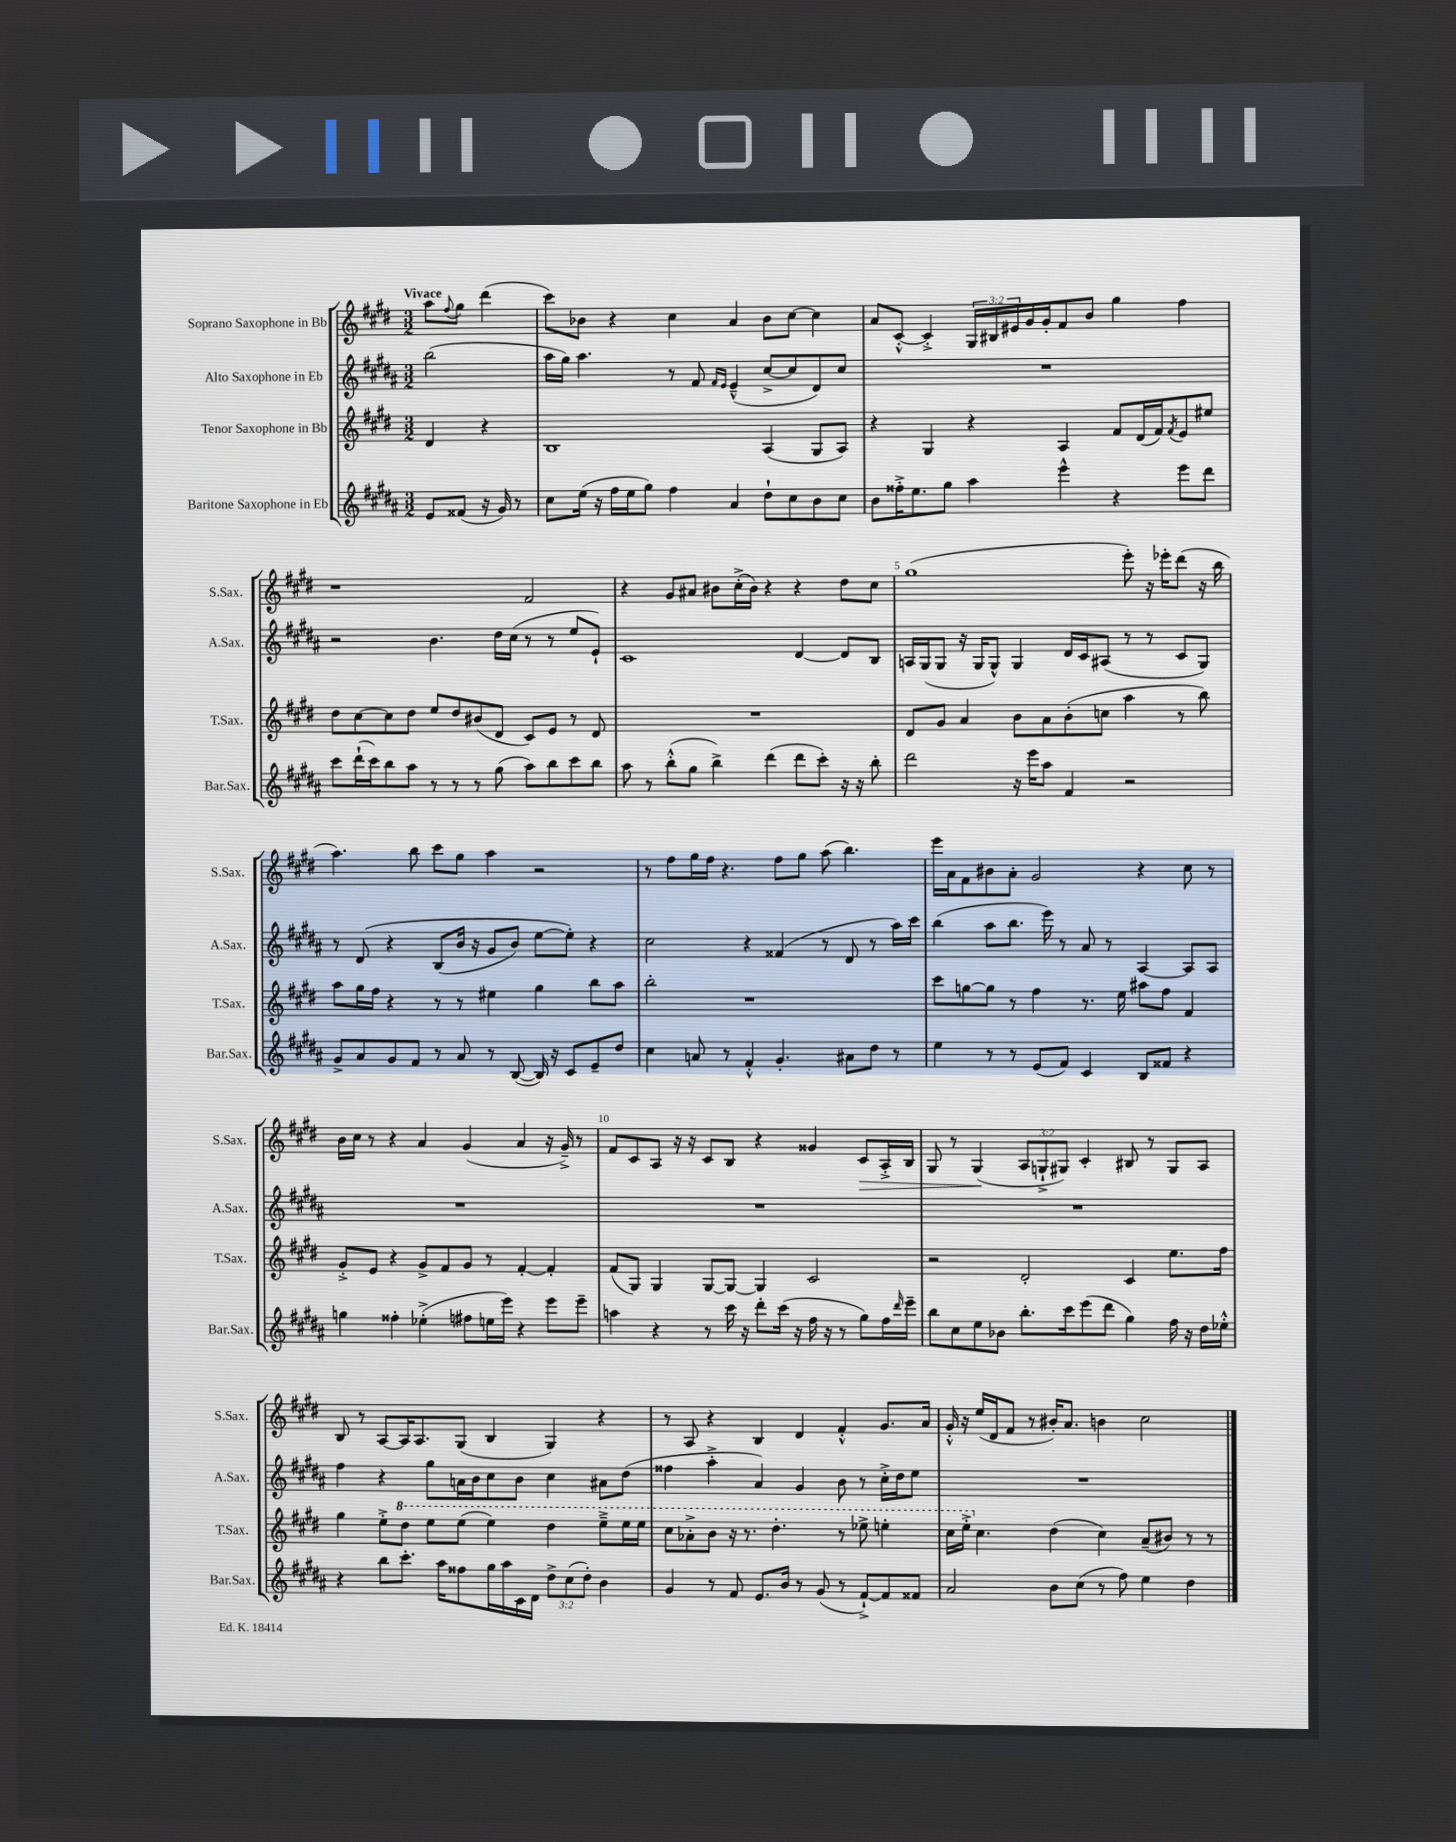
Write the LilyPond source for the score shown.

<<
\new StaffGroup <<
\new Staff = "s0" \with { instrumentName = "Soprano Saxophone in Bb" shortInstrumentName = "S.Sax." } {
    \clef treble \key e \major \numericTimeSignature \time 3/2 \override Staff.TupletNumber.text = #tuplet-number::calc-fraction-text \partial 2 \tempo "Vivace"
    a''8 \appoggiatura { fis''8 } gis''8 dis'''4( |
    cis'''8) bes'8 r4 cis''4 a'4 bes'8 cis''8~ cis''4 |
    a'8 cis'8~-.-^ cis'4-.-> \tuplet 3/2 { gis16 bis16 eis'16 } gis'16 gis'16-. fis'8 b'8 gis''4 fis''4 |
    r1 fis'2 |
    r4 gis'8 ais'8 bis'8 cis''16-.->( bis'16) r4 r4 dis''8 cis''8 |
    gis''1( e'''8-.) r16 ees'''16-. dis'''8( r16 b''16 |
    a''4.) b''8 cis'''8 gis''8 a''4 r2 |
    r8 fis''8 gis''16 fis''16 r4. fis''8 gis''8 a''8( b''4.) |
    e'''16 a'16 fis'8 bis'8 a'8-. gis'2 r4 cis''8 r8 |
    b'16 cis''16 r8 r4 a'4 gis'4( a'4 r16 gis'16--->) r8 |
    fis'8 cis'8 a8 r16 r16 cis'8 b8 r4 gisis'4 cis'8\> a16-.-> b16 |
    gis8 r8 gis4\!( \tuplet 3/2 { a8 g8-!-> gis8) } cis'4-. bis8 r8 gis8 a8 |
    b8 r8 a8~ a16 a8. gis8( b4 gis4) r4 |
    r8 a8 r4 b4 dis'4 fis'4-.-^ gis'8. a'16 |
    gis'16-.-^ r16 e''16( dis'16 fis'8 r8 bis'16-.) a'8. b'4 cis''2 \bar "|." |
}
\new Staff = "s1" \with { instrumentName = "Alto Saxophone in Eb" shortInstrumentName = "A.Sax." } {
    \clef treble \key b \major \numericTimeSignature \time 3/2 \partial 2
    b''2( |
    ais''16 gis''16) ais''4. r8 fis'8 \grace { fis'16 e'16 } e'4---^( cis''8~-> cis''8 dis'8) cis''8 |
    R1. |
    r2 b'4. dis''16 cis''16( r8 r8 e''8 e'8-!) |
    cis'1 dis'4~ dis'8 b8 |
    a16 gis16( gis8 r16 gis16 gis8-^) gis4 dis'16 cis'16 ais8( r8 r8 cis'8 gis8) |
    r8 dis'8\( r4 b8( b'16 r16 gis'8 b'8) e''8~ e''8-.\) r4 |
    cis''2 r4 fisis'4( r8 dis'8 r8 ais''16) cis'''16 |
    b''4( ais''8 b''8. e'''16) r8 ais'8 r8 ais4~ ais8 ais8 |
    R1. |
    R1. |
    R1. |
    fis''4 r4 gis''8 a'16 b'16 cis''8 b'8 cis''4 ais'8 dis''8( |
    fisis''4 ais''4-.-> ais'4) gis'4 b'8 r8 cis''16-.-> dis''16 e''8 |
    R1. \bar "|." |
}
\new Staff = "s2" \with { instrumentName = "Tenor Saxophone in Bb" shortInstrumentName = "T.Sax." } {
    \clef treble \key e \major \numericTimeSignature \time 3/2 \partial 2
    dis'4 r4 |
    b1 a4( gis8 a8) |
    r4 gis4 r4 a4 fis'8 dis'16( fis'16) \acciaccatura { fis'8 } e'8 eis''8 |
    dis''8 cis''8~ cis''8 dis''8 e''8 dis''8 bis'8( dis'8 cis'8) e'8 r8 dis'8 |
    R1. |
    dis'8 gis'8 a'4 b'8 a'8 b'8-.( c''8 a''4 r8 b''8) |
    a''8 gis''16 fis''16 r4 r8 r8 eis''4 gis''4 b''8 a''8 |
    b''2-. r1 |
    cis'''8 g''8~ g''8 r8 fis''4 r8. e''16 ais''8 fis''8 fis'4 |
    gis'8-.-> e'8 r4 gis'8-> fis'8 gis'8 r8 fis'4~-. fis'4-. |
    fis'8( gis8) gis4 gis8~ gis8~ gis4 cis'2 |
    r2 dis'2-. cis'4 e''8. fis''16 |
    gis''4 e''8-.-> \ottava #1 dis'''8 e'''8 e'''8( e'''4) dis'''4 e'''8---> e'''16 e'''16 |
    cis'''8 aes''8-.-> b''8 r16 r8. dis'''4.-. r8 ees'''8-> e'''4-. |
    cis'''16 e'''16-.-> \ottava #0 cis''4. dis''4( cis''4) a'8--( bis'8) r8 r8 \bar "|." |
}
\new Staff = "s3" \with { instrumentName = "Baritone Saxophone in Eb" shortInstrumentName = "Bar.Sax." } {
    \clef treble \key b \major \numericTimeSignature \time 3/2 \override Staff.TupletNumber.text = #tuplet-number::calc-fraction-text \partial 2
    e'8 fisis'8( r16 gis'16) r8 |
    cis''8 e''16( r16 fis''16 e''16 gis''8) fis''4 ais'4 dis''8-! cis''8 b'8 cis''8 |
    b'8 fisis''16-.-> e''8. gis''8 ais''4 e'''4-^ r4 e'''8 dis'''8 |
    cis'''8 dis'''16-!( cis'''16) b''8 ais''8 r8 r8 r8 gis''8( ais''8) b''8 cis'''8 b''8 |
    ais''8 r8 b''8-.-^( gis''8 b''4->) dis'''4( dis'''8 cis'''8-.) r16 r16 b''8-. |
    dis'''2 r16 e'''16 ais''8 fis'4 r2 |
    gis'8-> ais'8 gis'8 fis'8 r8 ais'8 r8 b8~( b16) r16 cis'8 e'8-- dis''8 |
    cis''4 a'8 r8 fis'4-.-^ gis'4.-. ais'8 dis''8 r8 |
    e''4 r8 r8 e'8( fis'8) cis'4 b8 fisis'8 r4 |
    g''4 fisis''4-. ees''4-.->( fis''8 e''16 e'''16) r4 e'''8 e'''8-- |
    a''4 r4 r8 cis'''16 r16 dis'''8-. cis'''16( r16 fis''16 r16 r8 gis''8) fis''16 \grace { dis'''16 } e'''16-- |
    b''8 cis''8 e''8 bes'8 b''8.-. cis'''16 e'''8( dis'''8 gis''4) fis''16 r16 dis''16 ees''16-.-^ |
    r4 b''8 cis'''8.-. ais''16 fisis''8 gis''16 ais''16 cis'16 dis'16 \tuplet 3/2 { dis''8-> cis''8( dis''8-.) } b'4 |
    gis'4 r8 fis'8 e'8. b'16 r8 gis'8( r8 fis'8~-!->) fis'8 fisis'8 |
    ais'2 b'8 cis''8( r8 fis''8) e''4 dis''4 \bar "|." |
}
>>
>>
\layout { \context { \Score \override BarNumber.break-visibility = ##(#f #t #t) barNumberVisibility = #(every-nth-bar-number-visible 5) } }
